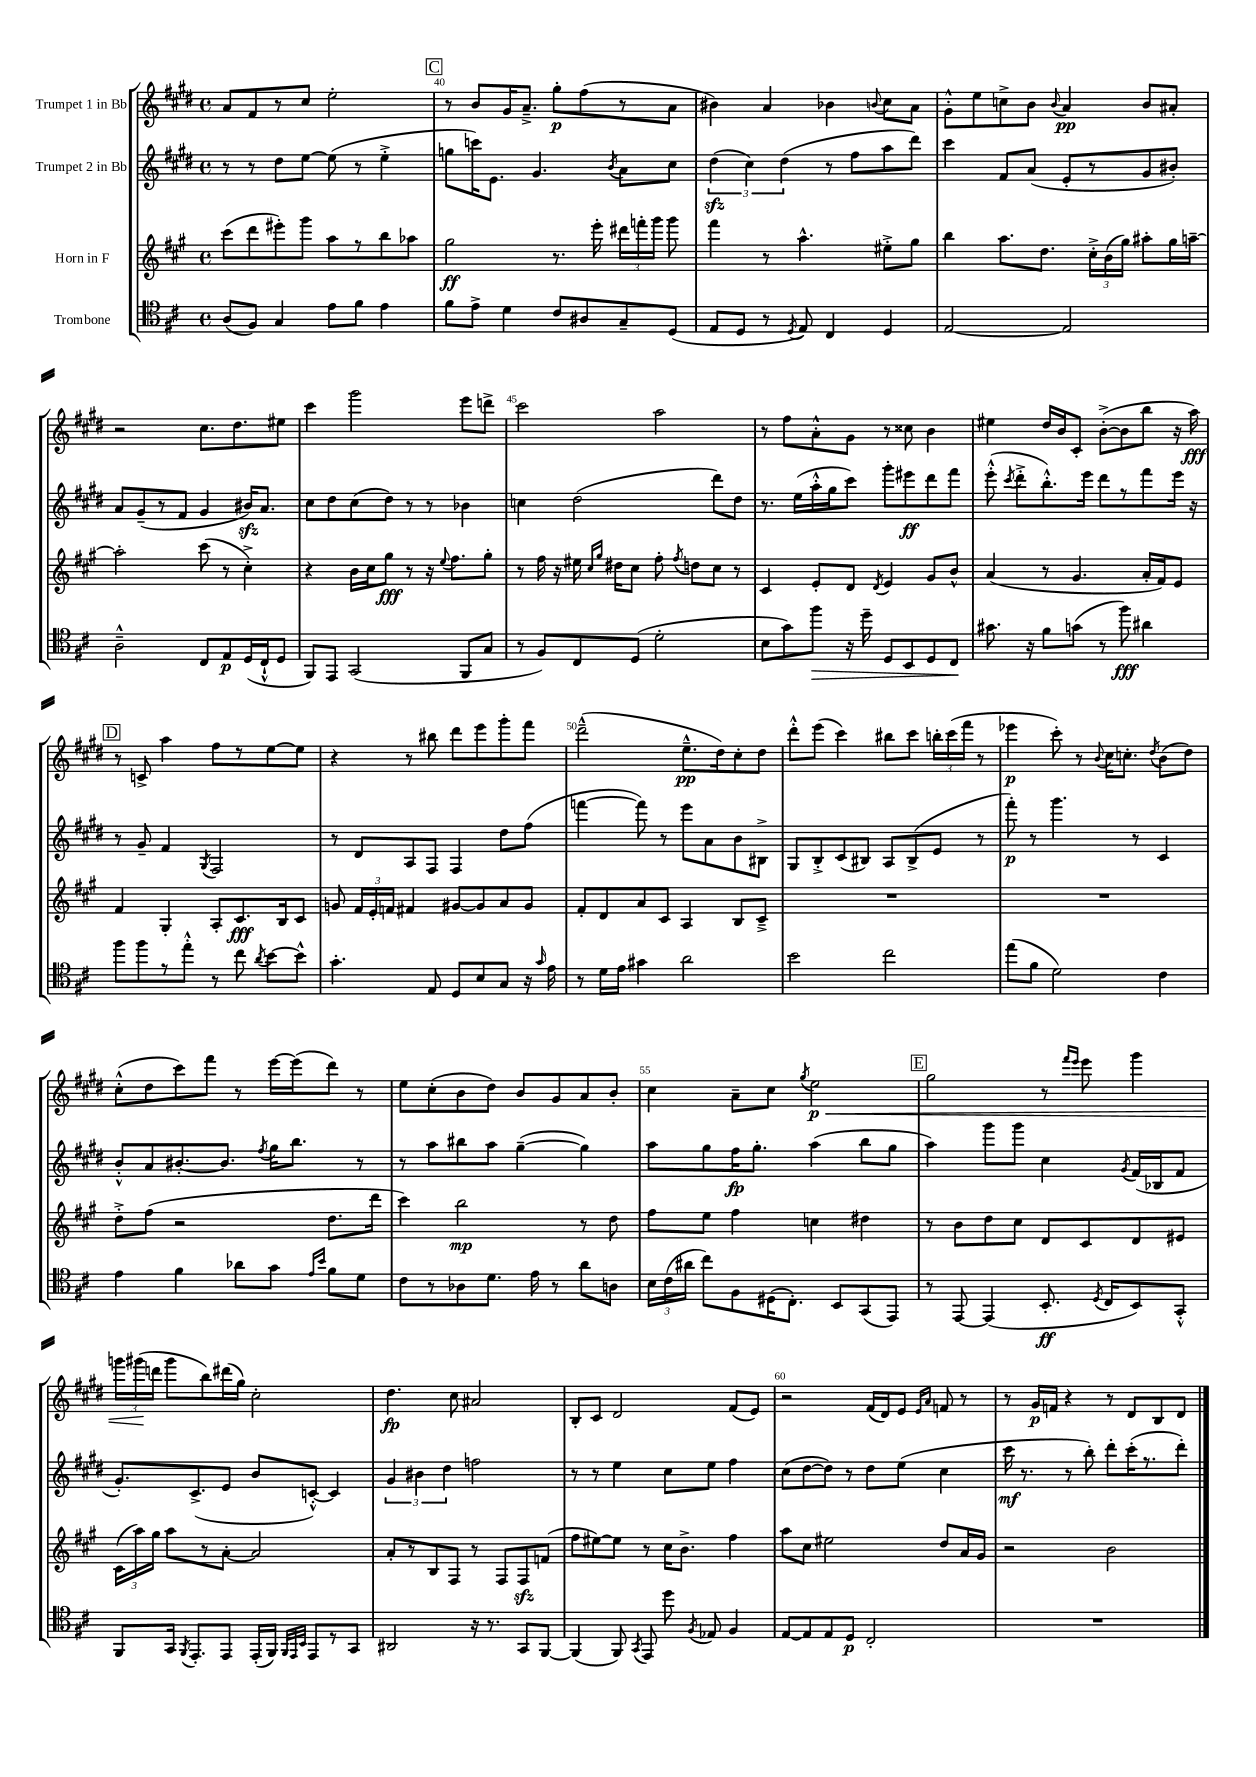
<<
\new StaffGroup <<
\new Staff = "s0" \with { instrumentName = "Trumpet 1 in Bb" } {
    \clef treble \key e \major \defaultTimeSignature \time 4/4
    \autoBeamOff a'8[ fis'8 r8 cis''8] e''2-. |
    \mark \markup { \box "C" } r8 b'8[ gis'16 a'8.]---> gis''8[-.\p fis''8( r8 a'8] |
    bis'4) a'4 bes'4 \appoggiatura { b'8 } cis''8[ a'8] |
    gis'8[-.-^ e''8 c''8-> b'8] \appoggiatura { b'8 } a'4\pp b'8[ ais'8]-. |
    r2 cis''8.[ dis''8. eis''8] |
    cis'''4 gis'''2 e'''8[ d'''8]-> |
    cis'''2 a''2 |
    r8 fis''8[ a'8-.-^ gis'8] r8 cisis''8 b'4 |
    eis''4 dis''16[ b'16 cis'8]-. b'8[~-.->( b'8 b''8] r16 a''16\fff) |
    \mark \markup { \box "D" } r8 c'8-> a''4 fis''8[ r8 e''8~ e''8] |
    r4 r8 bis''8 dis'''8[ e'''8 gis'''8-. fis'''8] |
    dis'''2---^( e''8.[---^\pp dis''16) cis''8-. dis''8] |
    dis'''8[-.-^ e'''8]( cis'''4) bis''8[ cis'''8] \tuplet 3/2 { b''16[-. cis'''16( fis'''16] } r8 |
    ees'''4\p cis'''8-.) r8 \appoggiatura { b'8 } cis''16[ c''8.]-. \acciaccatura { dis''8 } b'8[( dis''8]) |
    cis''8[-.-^( dis''8 cis'''8) fis'''8] r8 e'''16[~ e'''16( dis'''8]) r8 |
    e''8[ cis''8-.( b'8 dis''8]) b'8[ gis'8 a'8 b'8]-. |
    cis''4 a'8[-- cis''8] \acciaccatura { gis''8 } e''2\p\< |
    \mark \markup { \box "E" } gis''2 r8 \grace { fis'''16[ e'''16] } e'''8 gis'''4 |
    \tuplet 3/2 { g'''16[ gis'''16\!( d'''16] } gis'''8[ b''8) dis'''16( gis''16]) cis''2-. |
    dis''4.\fp cis''8 ais'2 |
    b8[-. cis'8] dis'2 fis'8[( e'8]) |
    r2 fis'16[( dis'16) e'8] \grace { e'16[ a'16] } f'8 r8 |
    r8 gis'16[\p f'16] r4 r8 dis'8[ b8 dis'8] \bar "|." |
}
\new Staff = "s1" \with { instrumentName = "Trumpet 2 in Bb" } {
    \clef treble \key e \major \defaultTimeSignature \time 4/4
    \autoBeamOff r8 r8 dis''8[ e''8]~ e''8( r8 e''4-.-> |
    \mark \markup { \box "C" } g''8[ c'''16) e'8.] gis'4. \acciaccatura { b'8 } a'8[ cis''8] |
    \tuplet 3/2 { dis''4\sfz( cis''4) dis''4( } r8 fis''8[ a''8 dis'''8]) |
    cis'''4 fis'8[ a'8]( e'8[-. r8 gis'8 bis'8]-.) |
    a'8[ gis'8--( r8 fis'8] gis'4 bis'16[\sfz) a'8.] |
    cis''8[ dis''8 cis''8( dis''8]) r8 r8 bes'4 |
    c''4 dis''2( dis'''8[) dis''8] |
    r8. e''16[( a''16-.-^ gis''16 cis'''8]) gis'''8[-. eis'''8\ff dis'''8 fis'''8] |
    e'''8-.-^( \acciaccatura { cis'''8 } dis'''8[-.-> b''8.-.-^) e'''16] dis'''8[ r8 fis'''8 e'''16] r16 |
    \mark \markup { \box "D" } r8 gis'8-- fis'4 \acciaccatura { gis8 } fis2 |
    r8 dis'8[ a8 fis8] fis4 dis''8[ fis''8]( |
    f'''4~ f'''8) r8 e'''8[ a'8 b'8 bis8]-> |
    gis8[ b8-.-> cis'8( bis8]) a8[ bis8->( e'8] r8 |
    fis'''8-.\p) r8 gis'''4. r8 cis'4 |
    b'8[-.-^ a'8 bis'8.~-. bis'8.] \acciaccatura { fis''8 } gis''16[ b''8.] r8 |
    r8 a''8[ bis''8 a''8] gis''4~--( gis''4) |
    a''8[ gis''8 fis''16\fp gis''8.]-. a''4( b''8[ gis''8] |
    \mark \markup { \box "E" } a''4) gis'''8[ gis'''8] cis''4 \acciaccatura { gis'8 } fis'16[( bes16 fis'8] |
    gis'8.[-.) cis'8.->( e'8] b'8[ c'8]~-.-^) c'4 |
    \tuplet 3/2 { gis'4 bis'4 dis''4 } f''2 |
    r8 r8 e''4 cis''8[ e''8] fis''4 |
    cis''8[( dis''8~ dis''8]) r8 dis''8[ e''8]( cis''4 |
    cis'''16\mf r8. r8 b''8-.) dis'''8[-. cis'''16-.( r8. dis'''8]-.) \bar "|." |
}
\new Staff = "s2" \with { instrumentName = "Horn in F" } {
    \clef treble \key a \major \defaultTimeSignature \time 4/4
    \autoBeamOff cis'''8[( d'''8 eis'''8-.) gis'''8] a''8[ r8 b''8 aes''8] |
    \mark \markup { \box "C" } gis''2\ff r8. e'''16-. \tuplet 3/2 { dis'''16[ f'''16-. gis'''16] } gis'''8 |
    fis'''4 r8 a''4.-^ eis''8[-.-> gis''8] |
    b''4 a''8.[ d''8.] \tuplet 3/2 { cis''16[-.-> b'16( gis''16]) } ais''8[-. gis''16 a''16]~-- |
    a''2-. cis'''8( r8 cis''4-.->) |
    r4 b'16[ cis''16 gis''8]\fff r8 r16 \appoggiatura { e''8 } fis''8.[ gis''8]-. |
    r8 fis''16 r16 eis''16 \grace { cis''16[ gis''16] } dis''16[ cis''8] fis''8-. \acciaccatura { fis''8 } d''8[ cis''8] r8 |
    cis'4 e'8[-. d'8] \acciaccatura { d'8 } e'4 gis'8[ b'8]-^ |
    a'4( r8 gis'4. a'16[-. fis'16) e'8] |
    \mark \markup { \box "D" } fis'4 gis4-. a8[-. cis'8.\fff b16 cis'8] |
    g'8 \tuplet 3/2 { fis'16[ e'16-. f'16] } fis'4 gis'8[~ gis'8 a'8 gis'8] |
    fis'8[-. d'8 a'8 cis'8] a4 b8[ cis'8]---> |
    R1 |
    R1 |
    d''8[-.-> fis''8]( r2 d''8.[ d'''16] |
    cis'''4) b''2\mp r8 d''8 |
    fis''8[ e''8] fis''4 c''4 dis''4 |
    \mark \markup { \box "E" } r8 b'8[ d''8 cis''8] d'8[ cis'8 d'8 eis'8] |
    \tuplet 3/2 { cis'16[( a''16) gis''16] } a''8[ r8 a'8]~-. a'2 |
    a'8[-. r8 b8 fis8] r8 fis8[ fis8\sfz f'8]( |
    fis''8[ eis''8~) eis''8] r8 cis''16[ b'8.]-> fis''4 |
    a''8[ cis''8] eis''2 d''8[ a'16 gis'16] |
    r2 b'2 \bar "|." |
}
\new Staff = "s3" \with { instrumentName = "Trombone" } {
    \clef tenor \key d \major \defaultTimeSignature \time 4/4
    \autoBeamOff a8[( fis8]) g4 e'8[ fis'8] e'4 |
    \mark \markup { \box "C" } fis'8[ e'8]-> d'4 cis'8[ ais8 g8-- d8]( |
    e8[ d8] r8 \acciaccatura { d8 } e8) cis4 d4 |
    e2~ e2 |
    a2---^ cis8[ e8\p d16( cis16-!-^ d8] |
    fis,8[) e,8] g,2( fis,8[ g8] |
    r8 fis8[) cis8 d8]( d'2-. |
    b8[ g'8) fis''8]\> r16 d''16-- d8[ b,8 d8 cis8]\! |
    gis'8. r16 fis'8[ g'8]( r8 fis''8\fff) ais'4 |
    \mark \markup { \box "D" } fis''8[ fis''8 r8 e''8]-.-^ r8 cis''8 \acciaccatura { a'8 } b'8[~ b'8]-^ |
    g'4.-. e8 d8[ b8 g8] r16 \grace { g'16 } e'16 |
    r8 d'16[ e'16] gis'4 a'2 |
    b'2 cis''2 |
    e''8[( fis'8] d'2) cis'4 |
    e'4 fis'4 aes'8[ g'8] \grace { e'16[ b'16] } fis'8[ d'8] |
    cis'8[ r8 aes8 d'8.] e'16 r8 a'8[ a8] |
    \tuplet 3/2 { b16[ cis'16( ais'16] } cis''8[) fis8 dis16( cis8.]-.) b,8[ g,8( e,8]) |
    \mark \markup { \box "E" } r8 e,8~ e,4( b,8.-.\ff \acciaccatura { d8 } cis16[ b,8) g,8]-.-^ |
    fis,8[ g,16] \acciaccatura { fis,8 } e,8.[-. e,8] e,16[-.( fis,16]) \grace { fis,32[ e,32 b,32] } e,8[ r8 g,8] |
    ais,2 r16 r8. g,8[ fis,8]~ |
    fis,4( fis,8) \acciaccatura { g,8 } e,8 d''8 \acciaccatura { fis8 } ees8 fis4 |
    e8[~ e8 e8 d8]\p cis2-. |
    R1 \bar "|." |
}
>>
>>
\layout { \context { \Score currentBarNumber = #39 \override BarNumber.break-visibility = ##(#f #t #t) barNumberVisibility = #(every-nth-bar-number-visible 5) } }
